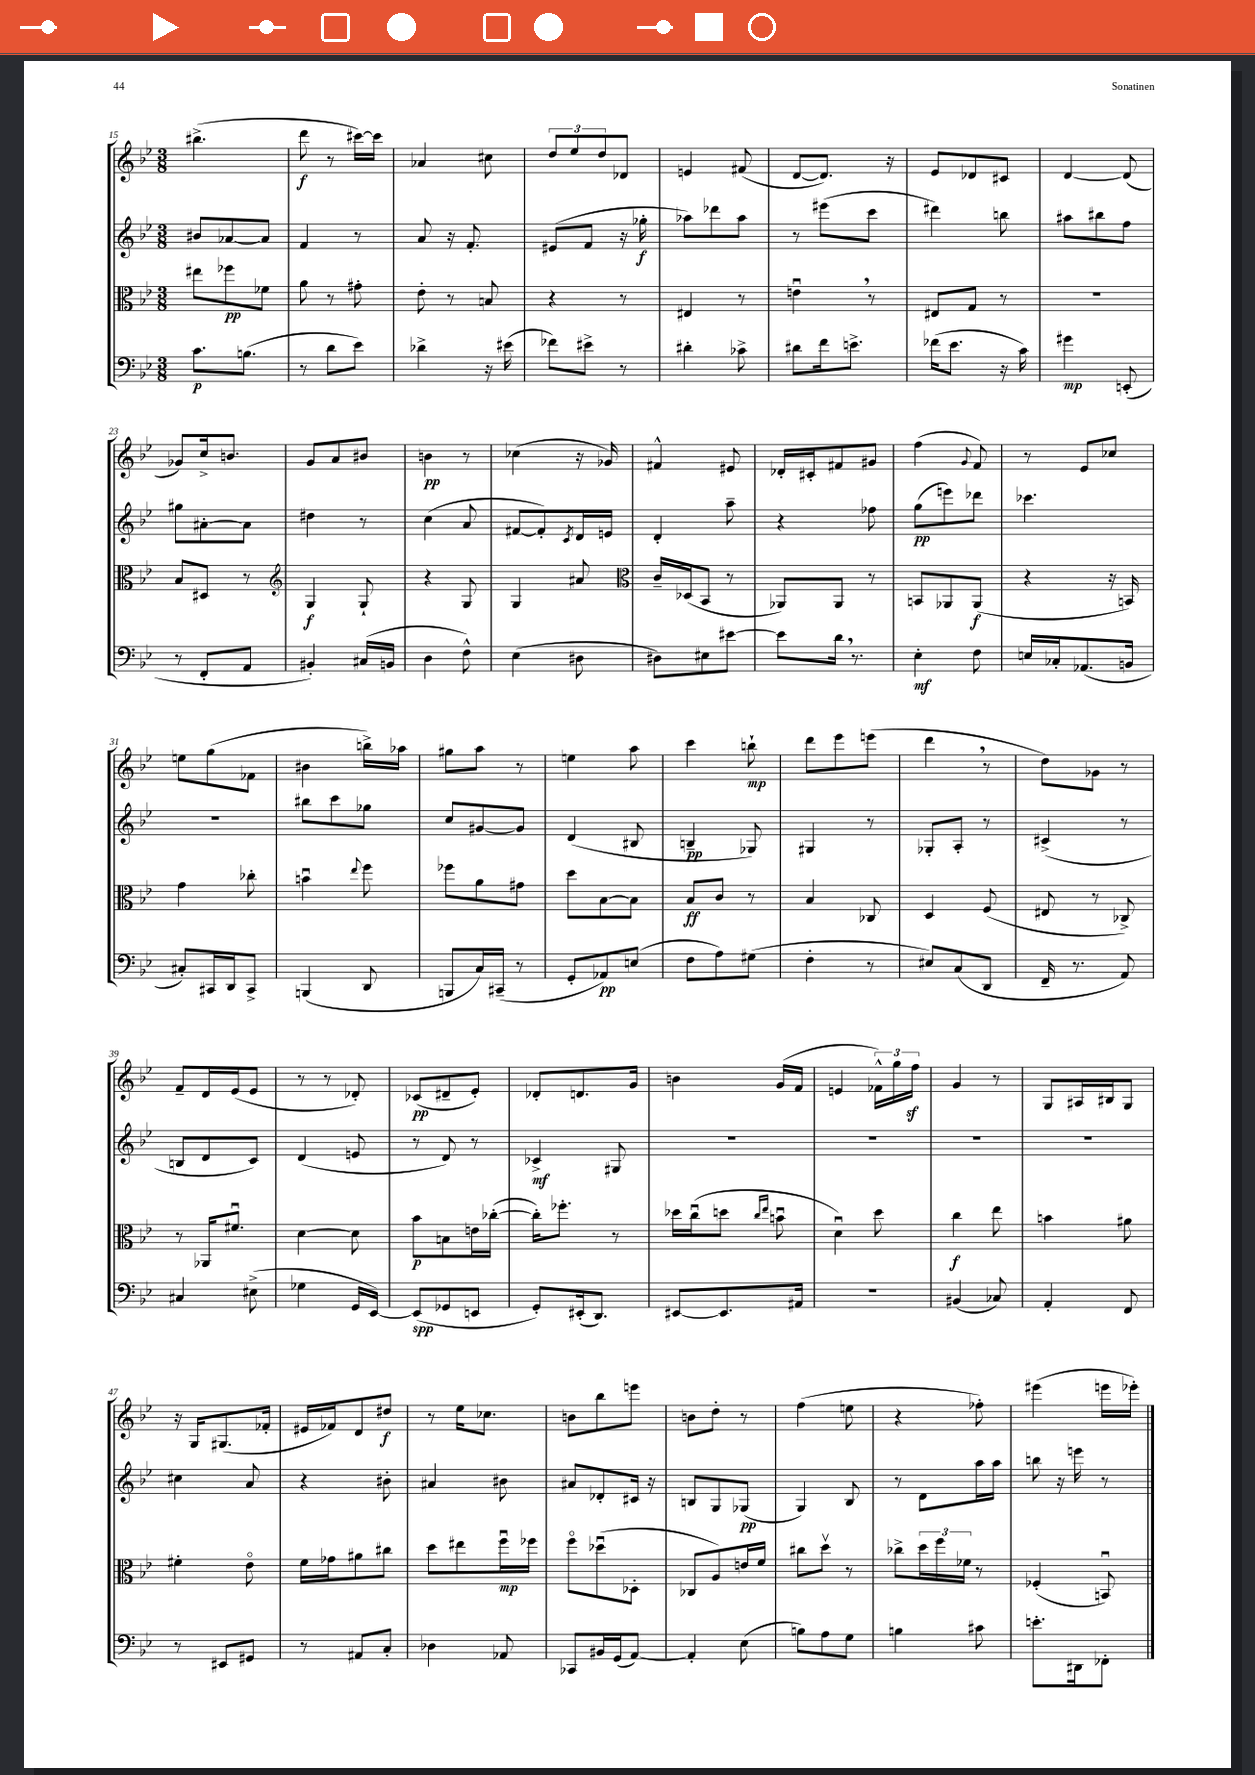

**kern	**kern	**kern	**kern
*staff4	*staff3	*staff2	*staff1
*clefF4	*clefC3	*clefG2	*clefG2
*k[b-e-]	*k[b-e-]	*k[b-e-]	*k[b-e-]
*M3/8	*M3/8	*M3/8	*M3/8
8.c	8ee#	8b#	(4.bb#^
.	8ff-	[8a-	.
(8.B	.	.	.
.	8f-	8a-]	.
=	=	=	=
8r	8a	4f	8ddd
8d	8r	.	8r
8e-)	8g#'	8r	[16ccc#)
.	.	.	16ccc#]
=	=	=	=
4d-^	8e-'	8a	4a-
.	8r	16r	.
.	.	8.f'	.
16r	8B	.	8cc#
(16e#	.	.	.
=	=	=	=
8f-)	4r	(8e#	12dd
.	.	.	12ee-
8e#^	.	8f	.
.	.	.	12dd
8r	8r	16r	8d-
.	.	16gg-'	.
=	=	=	=
4d#'	4E#	8aa-)	4e
.	.	8ddd-	.
8c-^	8r	8aa-	(8f#
=	=	=	=
8d#	4eu	8r	[8d
16f	.	(8eee#	8.d])
8.e^	.	.	.
.	8r	8ccc	.
.	.	.	16r
=	=	=	=
(16f-	8E#	4ddd#)	8e-
8.e-	.	.	.
.	8G	.	8d-
16r	8r	8bb	8c#
16c)	.	.	.
=	=	=	=
4g#	4.r	8aa#	[4d
.	.	8bb#	.
(8EE'	.	8ff	(8d]
=	=	=	=
8r	8B-	8gg#	8g-)
8FF'	8D#	[8a#'	16cc^
.	.	.	8.b
8AA	8r	8a#]	.
=	=	=	=
*	*clefG2	*	*
4BB#')	4G	4dd#	8g
.	.	.	8a
(16C#	8G`	8r	8b#
16BB	.	.	.
=	=	=	=
4D	4r	(4cc	4b
8F^^)	8G	8a	8r
=	=	=	=
(4E-	4G	[8f#	(4cc-
.	.	8f#'])	.
.	.	8qc	.
8D#	8a#	16d	16r
.	.	16e	16g-)
=	=	=	=
*	*clefC3	*	*
8D#)	16c~	4d'	4f#^^
.	(16D-	.	.
8E#	8BB-	.	.
[8e#	8r	8aa~	8e#
=	=	=	=
8e#]	8AA-)	4r	16d-'
.	.	.	16c#'
16d	8AA-	.	8f#
8.r	.	.	.
.	8r	8ff-	8g#
=	=	=	=
4E-'	8BB	(8gg	(4ff
.	8AA-	8eee)	.
.	.	.	8qqg
8F	(8AA-	8ddd-	8f)
=	=	=	=
16E	4r	4.ccc-	8r
16C-'	.	.	.
(8.AA-	.	.	8e-
.	16r	.	8cc-
16BB	16BB)	.	.
=	=	=	=
8C#')	4g	4.r	8ee
16CC#	.	.	(8gg
16DD	.	.	.
8CC#^	8cc-'	.	8f-
=	=	=	=
(4BBB	4bu	8bb#	4b#
.	.	8ccc	.
.	8qqee-	.	.
8DD	8ff	8gg-	16bb^)
.	.	.	16aa-
=	=	=	=
8BBB	8ff-	8cc	8gg#
16C)	8a	[8g#	8aa
(16CC#~	.	.	.
8r	8g#	8g#]	8r
=	=	=	=
8GG'	8dd	(4d	4ee
8AA-)	[8B-	.	.
(8E	8B-]	8B#	8aa
=	=	=	=
8F	8B-	4B~	4ccc
8A)	8c	.	.
(8G#	8r	8G-)	8bb`
=	=	=	=
4F'	4B-	4G#	8ddd
.	.	.	8eee-
8r	8C-	8r	(8eee
=	=	=	=
8E#)	4D	8G-'	4ddd
(8C	.	8A'	.
8DD	(8F	8r	8r
=	=	=	=
16FF~	8E#	(4c#^	8dd)
8.r	.	.	.
.	8r	.	8g-
8AA)	8C-^)	8r	8r
=	=	=	=
4C#	8r	8B	8f~
.	16AA-	8d	16d
.	8.f#u	.	(16e-
(8E#^	.	8c)	8e-
=	=	=	=
4G-	[4d	(4d	8r
.	.	.	8r
16GG	8d]	8e	8d-')
[16EE-)	.	.	.
=	=	=	=
(8EE-]	8b-	8r	(8c-
8GG-	8B	8d)	8d#~
8EE	16e	8r	8e-')
.	([16cc-'	.	.
=	=	=	=
8GG')	16cc-'])	4c-^	8d-'
.	8.ff-'	.	.
(16EE#'	.	.	8.d
8.DD)	.	.	.
.	8r	8G#	.
.	.	.	16g
=	=	=	=
[8EE#	16dd-	4.r	4b
.	(16ccu	.	.
8.EE#]	8dd	.	.
.	16qqcc	.	.
.	16qqee-	.	.
.	8bu	.	(16g
16AA#	.	.	16f
=	=	=	=
4.r	4du)	4.r	4e
.	8dd	.	24f-^^)
.	.	.	24gg
.	.	.	24ff
=	=	=	=
(4BB#	4cc	4.r	4g
8C-)	8ee-	.	8r
=	=	=	=
4AA'	4b	4.r	8G
.	.	.	16A#
.	.	.	16B#
8FF	8a#	.	8G
=	=	=	=
8r	4f#'	4cc#	16r
.	.	.	16G
8EE#	.	.	(8.G#
8GG#	8e-o	8a	.
.	.	.	16f-'
=	=	=	=
8r	16f	4r	16e#
.	16g-	.	16f-)
8AA#	8a#	.	8d
8C'	8cc#	8b#'	8dd#
=	=	=	=
4D-	8dd	4a#	8r
.	8ee#	.	16ee-
.	.	.	8.cc-
8AA-	16ffu	8b#	.
.	16ff-	.	.
=	=	=	=
8CC-	8ffo	8a#	8b
16BB#	(8dd-u	8d-'	8bb-
(16GG	.	.	.
[8AA)	8D-'	16c#	8eee
.	.	16r	.
=	=	=	=
4AA']	8C-	8B	8b
.	8A)	8G	8dd'
(8E-	16e	(8G-	8r
.	16f	.	.
=	=	=	=
8B)	8cc#	4G)	(4ff
8A	8ddv	.	.
8G	8r	8B-	8ee
=	=	=	=
4B	8cc-^	8r	4r
.	24dd	8d	.
.	24ff	.	.
.	24f-	.	.
8c#	8r	16aa	8ff-')
.	.	16aa	.
=	=	=	=
8.e'	(4F-'	8bb	(4eee#
.	.	16r	.
16DD#	.	16eee	.
8FF-'	8BBu)	8r	16eee
.	.	.	16eee-')
==	==	==	==
*-	*-	*-	*-
